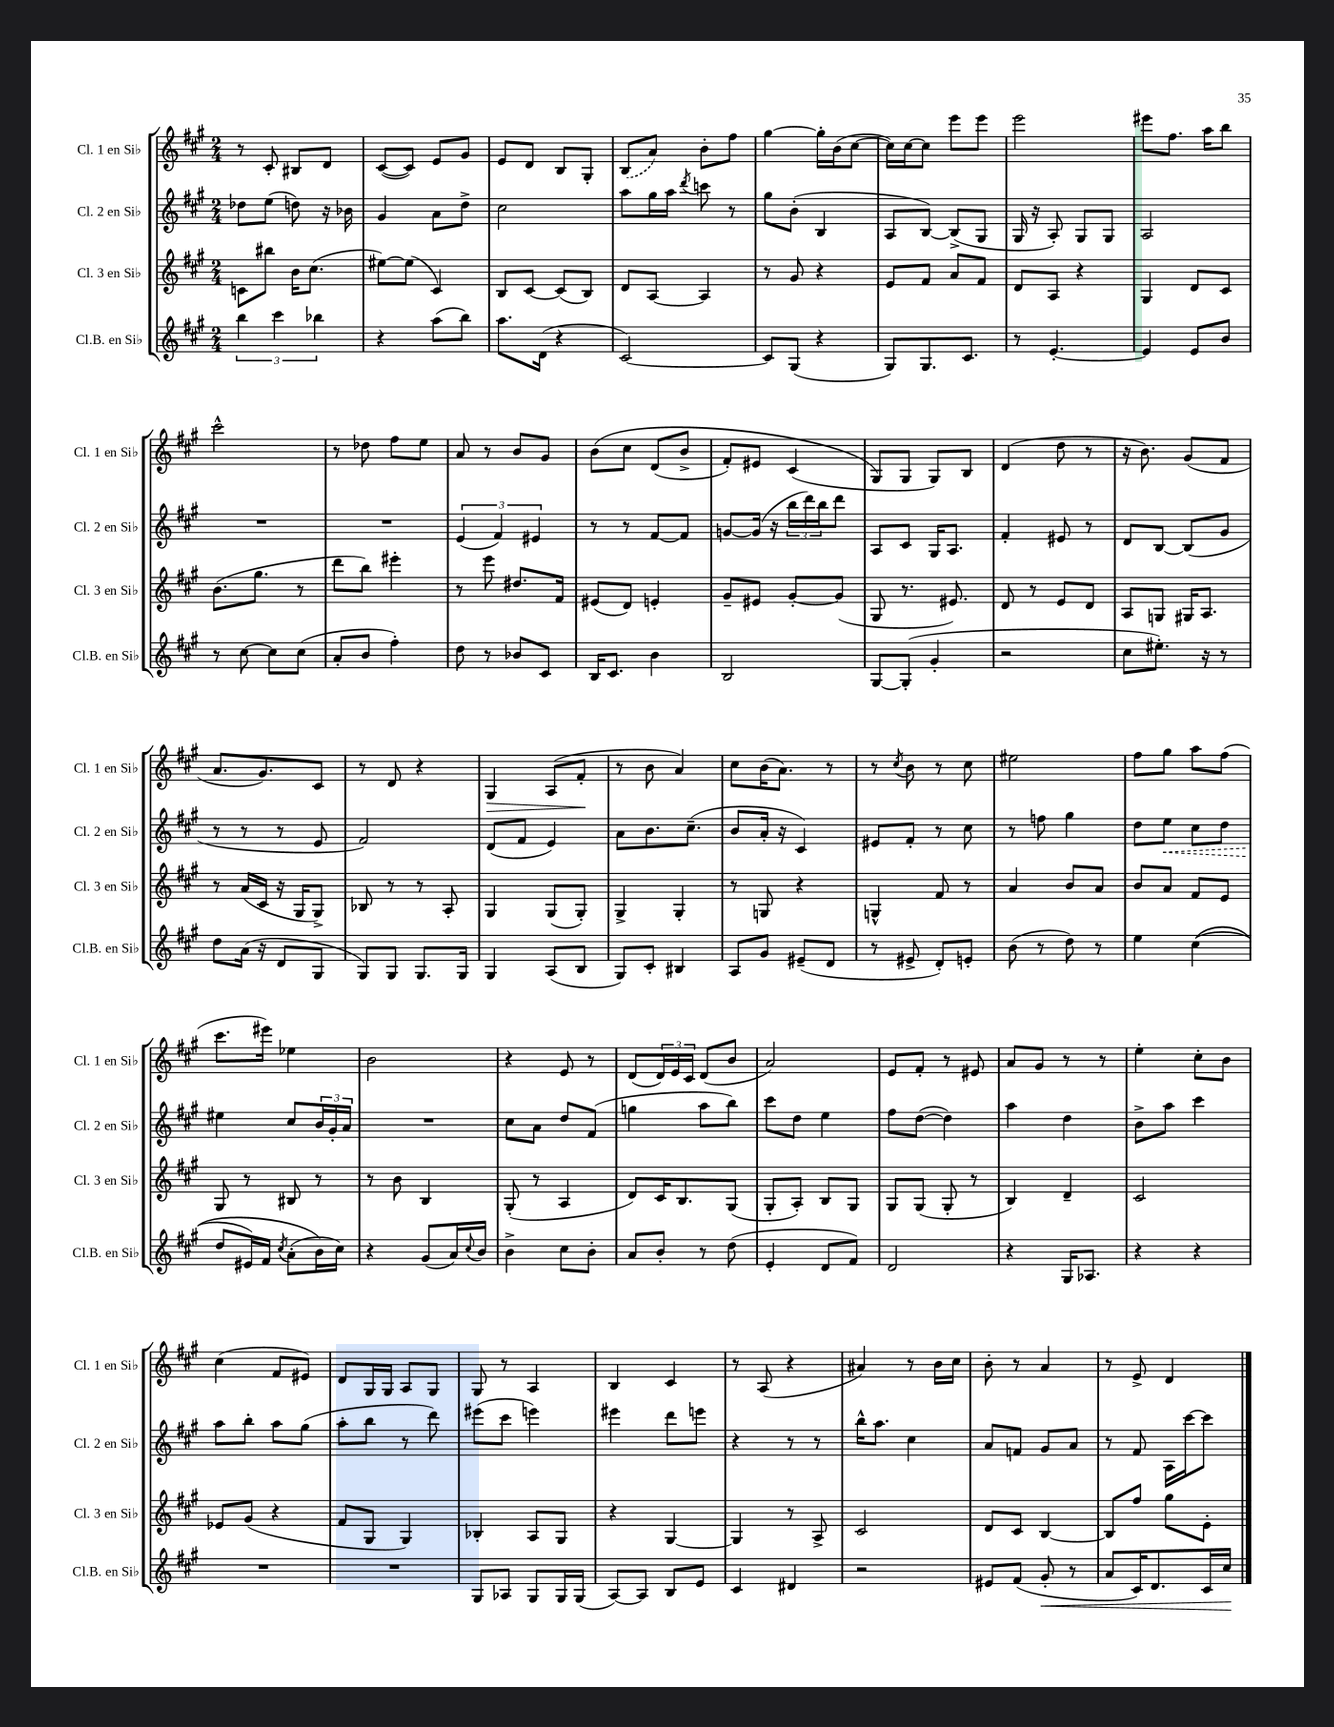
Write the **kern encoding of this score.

**kern	**kern	**kern	**kern
*staff4	*staff3	*staff2	*staff1
*clefG2	*clefG2	*clefG2	*clefG2
*k[f#c#g#]	*k[f#c#g#]	*k[f#c#g#]	*k[f#c#g#]
*M2/4	*M2/4	*M2/4	*M2/4
6bb	8c	8dd-	8r
.	8bb#	(8ee	8c#'
6ccc#	.	.	.
.	16b	8dd)	8B#
.	(8.cc#	.	.
6bb-	.	.	.
.	.	16r	8d
.	.	16b-	.
=	=	=	=
4r	[8ee#)	4g#	([8c#
.	(8ee#]	.	8c#])
(8aa	4c#)	8a	8e
8bb)	.	8dd^	8g#
=	=	=	=
8.aa	8B	2cc#	8e
.	[8c#	.	8d
(16d	.	.	.
4r	(8c#]	.	8B
.	8B)	.	8G#'
=	=	=	=
[2c#)	8d	8aa	(8B
.	[8A	16gg#	8a)
.	.	16aa	.
.	.	8qddd	.
.	4A]	8ccc	8b'
.	.	8r	8ff#
=	=	=	=
8c#]	8r	8gg#	[4gg#
(8G#	8g#	(8b'	.
4r	4r	4B	16gg#']
.	.	.	(16b
.	.	.	[8cc#
=	=	=	=
8G#)	8e	8A	16cc#])
.	.	.	[16cc#
8.G#	8f#	[8B)	8cc#]
.	8a	(8B^]	8eee
8.c#	.	.	.
.	8f#	8G#	8eee
=	=	=	=
8r	8d	16G#	2eee
.	.	16r	.
[4.e'	8A	8A')	.
.	4r	8G#	.
.	.	8G#	.
=	=	=	=
4e]	4G#	2A	8eee#
.	.	.	8.ff#
8e	8d	.	.
.	.	.	16aa
8b	8c#	.	8bb
=	=	=	=
8r	(8.b	2r	2ccc#^^
[8cc#	.	.	.
.	8.gg#	.	.
8cc#]	.	.	.
(8cc#	8r	.	.
=	=	=	=
8a'	8ddd	2r	8r
8b	8bb)	.	8dd-
4ff#')	4eee#'	.	8ff#
.	.	.	8ee
=	=	=	=
8dd	8r	(6e	8a
8r	8eee	.	8r
.	.	6f#)	.
8b-	8.dd#	.	8b
.	.	6e#	.
8c#	.	.	8g#
.	16f#	.	.
=	=	=	=
16B	(8e#	8r	&(8b
8.c#	.	.	.
.	8d)	8r	8cc#
4b	4e'	[8f#	(8d
.	.	8f#]	8b^
=	=	=	=
2B	8g#~	[8g	8f#')
.	8e#	(16g]	8e#
.	.	16r	.
.	[8g#'	24bb	(4c#
.	.	24ddd)	.
.	.	24bb	.
.	(8g#]	8ddd	.
=	=	=	=
[8G#	8G#	8A	8G#&)
(8G#']	8.r	8c#	8G#
4g#'	.	16G#	8G#)
.	8.e#)	8.A	.
.	.	.	8B
=	=	=	=
2r	8d	4f#'	(4d
.	8r	.	.
.	8e	8e#	8dd
.	8d	8r	8r
=	=	=	=
8cc#	8A	8d	16r
.	.	.	8.b)
8.ee#')	8G	[8B	.
.	16G#	(8B]	(8g#
16r	8.A	.	.
8r	.	8g#	8f#
=	=	=	=
8dd	8r	8r	8.a
(16a	(16a	8r	.
16r	16c#	.	8.g#)
8d	16r	8r	.
.	16G#	.	.
8G#	8G#^)	8e	8c#
=	=	=	=
8G#)	8B-	2f#)	8r
8G#	8r	.	8d
8.G#	8r	.	4r
.	8A'	.	.
16G#	.	.	.
=	=	=	=
4G#	4G#	(8d	4G#
.	.	8f#	.
(8A	(8G#	4e)	(8A
8B	8G#')	.	8f#'
=	=	=	=
8G#)	4G#^	8a	8r
8c#'	.	8.b	8b
4B#	4G#'	.	4a)
.	.	(8.cc#~	.
=	=	=	=
8A	8r	8b	8cc#
8g#	8G	16a'	(16b
.	.	16r	8.a)
(8e#~	4r	4c#)	.
8d	.	.	8r
=	=	=	=
8r	4G^^	8e#	8r
.	.	.	8qcc#
8e#^	.	8f#'	8b
8d')	8f#	8r	8r
8e'	8r	8cc#	8cc#
=	=	=	=
(8b	4a	8r	2ee#
8r	.	8ff	.
8dd)	8b	4gg#	.
8r	8a	.	.
=	=	=	=
4ee	8b	8dd	8ff#
.	8a	8ee	8gg#
&((4cc#	8f#	8cc#	8aa
.	8e	8dd	(8ff#
=	=	=	=
8dd	8G#	4ee#	8.ccc#
16e#)	8r	.	.
16f#	.	.	16eee#)
8qcc#	.	.	.
(8a'	8B#	8cc#	4ee-
16b&)	8r	24b	.
.	.	24g#'	.
16cc#)	.	.	.
.	.	24a	.
=	=	=	=
4r	8r	2r	2b
.	8b	.	.
(8g#	4B	.	.
16a)	.	.	.
8qqcc#	.	.	.
16b	.	.	.
=	=	=	=
4b^	(8G#'	8cc#	4r
.	8r	8a	.
8cc#	4A	8dd	8e
8b'	.	(8f#	8r
=	=	=	=
8a	8d)	4gg	(8d
8b'	16c#	.	24d)
.	.	.	24e
.	8.B	.	.
.	.	.	24c#
8r	.	8aa	(8d
(8dd	(8G#	8bb)	8b
=	=	=	=
4e'	8G#'	8ccc#	2a)
.	8A')	8dd	.
8d	8B	4ee	.
8f#)	8G#	.	.
=	=	=	=
2d	8G#	8ff#	8e
.	(8G#	([8dd	8f#'
.	8G#'	4dd])	8r
.	8r	.	8e#
=	=	=	=
4r	4B)	4aa	8a
.	.	.	8g#
16G#	4d~	4dd	8r
8.A-	.	.	.
.	.	.	8r
=	=	=	=
4r	2c#	8b^	4ee'
.	.	8aa	.
4r	.	4ccc#	8cc#'
.	.	.	8b
=	=	=	=
2r	8e-	8aa	(4cc#
.	(8g#	8bb'	.
.	4r	8aa	8f#
.	.	(8gg#	8e#)
=	=	=	=
2r	8f#	8aa'	8d
.	8G#	8bb	16G#
.	.	.	16G#
.	4G#)	8r	8A
.	.	8ddd)	8G#
=	=	=	=
8G#	4B-'	(8eee#	8G#
8A-	.	8ccc#	8r
8G#	8A	4eee)	4A
16G#	8G#	.	.
(16G#	.	.	.
=	=	=	=
[8A)	4r	4eee#	4B
8A]	.	.	.
8B	[4G#	8ddd	4c#
8e	.	8eee	.
=	=	=	=
4c#	4G#]	4r	8r
.	.	.	(8A
4d#	8r	8r	4r
.	8A^	8r	.
=	=	=	=
2r	2c#	16bb^^	4a#)
.	.	8.aa	.
.	.	4cc#	8r
.	.	.	16b
.	.	.	16cc#
=	=	=	=
8e#	8d	8a	8b'
(8f#	8c#	8f	8r
8g#'	[4B	8g#	4a
8r	.	8a	.
=	=	=	=
8a	8B]	8r	8r
16c#)	8ff#	8f#	8e^
8.d	.	.	.
.	8gg#	16A	4d
.	.	[16ccc#	.
16c#	8e'	8ccc#]	.
16cc#	.	.	.
==	==	==	==
*-	*-	*-	*-
